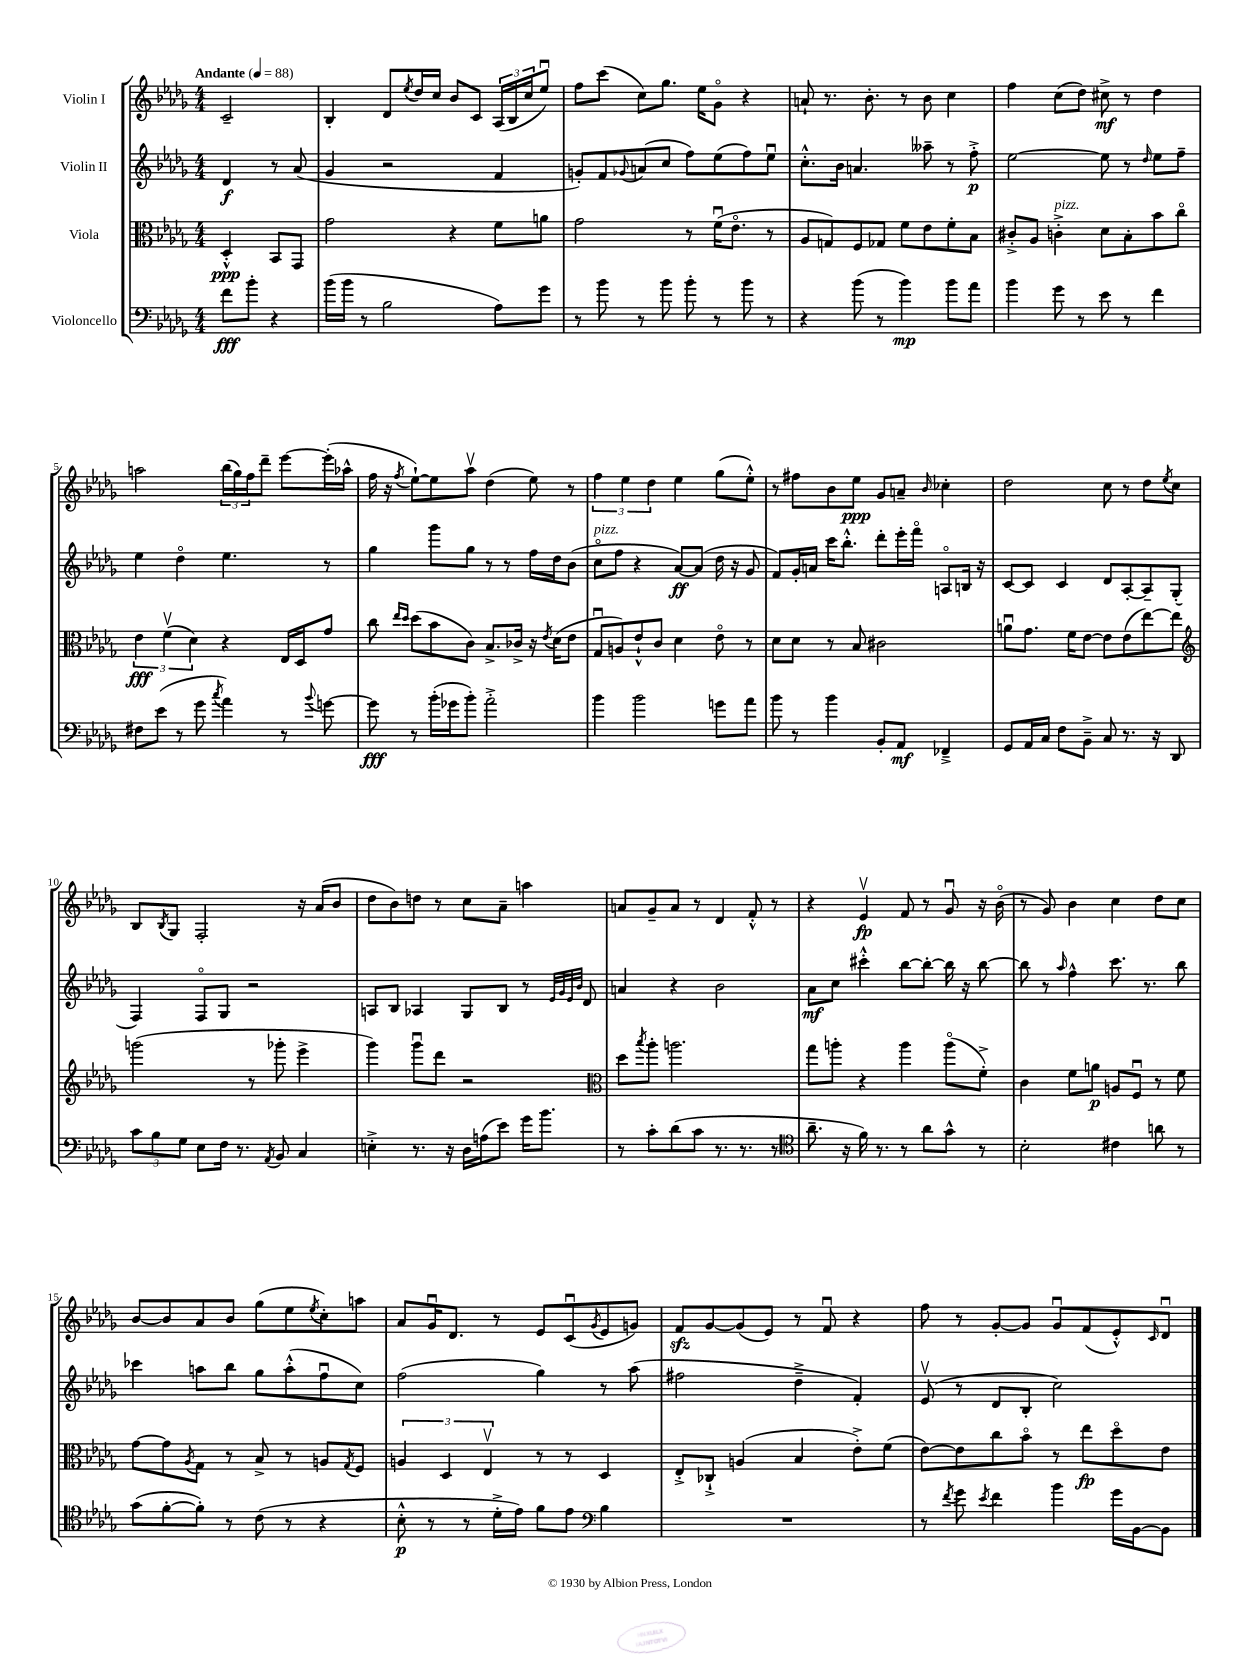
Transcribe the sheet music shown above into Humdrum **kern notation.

**kern	**dynam	**kern	**dynam	**kern	**dynam	**kern	**dynam
*part4	*part4	*part3	*part3	*part2	*part2	*part1	*part1
*staff4	*staff4	*staff3	*staff3	*staff2	*staff2	*staff1	*staff1
*I"Violoncello	*	*I"Viola	*	*I"Violin II	*	*I"Violin I	*
*clefF4	*	*clefC3	*	*clefG2	*	*clefG2	*
*k[b-e-a-d-g-]	*	*k[b-e-a-d-g-]	*	*k[b-e-a-d-g-]	*	*k[b-e-a-d-g-]	*
*M4/4	*	*M4/4	*	*M4/4	*	*M4/4	*
*MM88	*	*MM88	*	*MM88	*	*MM88	*
=	=	=	=	=	=	=	=
!	!	!	!	!	!	!LO:TX:a:B:t=Andante	!
8f\L	fff	4D-'^^/	ppp	4d-/	f	2c~/	.
8b-'\J	.	.	.	.	.	.	.
4r	.	8BB-/L	.	8r	.	.	.
.	.	8GG-/J	.	(8a-/	.	.	.
=1	=1	=1	=1	=1	=1	=1	=1
(16b-\LL	.	2g-\	.	4g-/	.	4B-'/	.
16b-\JJ	.	.	.	.	.	.	.
8r	.	.	.	.	.	.	.
2B-\	.	.	.	2r	.	8d-/L	.
.	.	.	.	.	.	8qee-/	.
.	.	.	.	.	.	16dd-/L	.
.	.	.	.	.	.	16cc/JJ	.
.	.	4r	.	.	.	8b-/L	.
.	.	.	.	.	.	8c/J	.
8A-\L)	.	8f\L	.	4f/	.	(24A-/LL	.
.	.	.	.	.	.	24B-/	.
.	.	.	.	.	.	24cc/J	.
8g-\J	.	8an\J	.	.	.	8ee-u/J)	.
=2	=2	=2	=2	=2	=2	=2	=2
8r	.	2g-\	.	8gn'/L)	.	8ff\L	.
8b-\	.	.	.	8f/	.	(8ccc\J	.
.	.	.	.	8qqg-X/	.	.	.
8r	.	.	.	(8an/	.	8cc\L)	.
8b-\	.	.	.	8cc/J	.	8.gg-\J	.
8b-'\	.	8r	.	8ff\L)	.	.	.
.	.	.	.	.	.	16ee-\KL	.
8r	.	(16fu\KL	.	(8ee-\	.	8g-\J	.
.	.	8.e-\J	.	.	.	.	.
8b-\	.	.	.	8ff\)	.	4r	.
8r	.	8r	.	8ee-u\J	.	.	.
=3	=3	=3	=3	=3	=3	=3	=3
4r	.	8A-/L	.	8.cc'^^\L	.	8an`/	.
.	.	8Gn/)	.	.	.	8.r	.
.	.	.	.	16b-\Jk	.	.	.
(8b-\	.	8F/	.	4.an/	.	.	.
.	.	.	.	.	.	8.b-'\	.
8r	.	8G-X/J	.	.	.	.	.
4b-\)	mp	8f\L	.	.	.	8r	.
.	.	8e-\	.	8aa--X~\	.	8b-\	.
8b-\L	.	8f'\	.	8r	.	4cc\	.
8a-\J	.	8B-\J	.	8ff'^\	p	.	.
=4	=4	=4	=4	=4	=4	=4	=4
4b-\	.	8c#X'^/L	.	[2ee-\	.	4ff\	.
.	.	8A-/J	.	.	.	.	.
!	!	!LO:TX:a:i:t=pizz.	!	!	!	!	!
8g-\	.	4cn'^\	.	.	.	(8cc\L	.
8r	.	.	.	.	.	8dd-\J)	.
8e-\	.	8d-\L	.	8ee-\]	.	8cc#X^\	mf
8r	.	8B-'\	.	8r	.	8r	.
.	.	.	.	16qqdd-/	.	.	.
4f\	.	8b-\	.	8ee-\L	.	4dd-\	.
.	.	8cc\J	.	8ff~\J	.	.	.
!!LO:LB:g=z
=5	=5	=5	=5	=5	=5	=5	=5
8F#X\L	.	6e-\	fff	4ee-\	.	2aan\	.
(8e-\J	.	.	.	.	.	.	.
.	.	(6fv\	.	.	.	.	.
8r	.	.	.	4dd-\	.	.	.
.	.	6d-\)	.	.	.	.	.
8g-\	.	.	.	.	.	.	.
8qcc/	.	.	.	.	.	.	.
4a-\)	.	4r	.	4.ee-\	.	(24bb-\LL	.
.	.	.	.	.	.	24gg-\)	.
.	.	.	.	.	.	24ff\J	.
.	.	.	.	.	.	8ddd-~\J	.
8r	.	16E-/LL	.	.	.	[8eee-\L	.
.	.	16D-/J	.	.	.	.	.
8qqb-/	.	.	.	.	.	.	.
[8gn\	.	8g-/J	.	8r	.	(16eee-'\L]	.
.	.	.	.	.	.	16aa-X^^\JJ	.
=6	=6	=6	=6	=6	=6	=6	=6
8g\]	fff	8cc\	.	4gg-\	.	16ff\	.
.	.	.	.	.	.	16r	.
.	.	16qqee-/LL	.	.	.	.	.
.	.	16qqdd-/JJ	.	.	.	8qff/	.
8r	.	(8dd-\L	.	.	.	[8ee-`\L)	.
(16b-'\LL	.	8b-\	.	8ggg-\L	.	8ee-\]	.
16g-X\J	.	.	.	.	.	.	.
8b-'\J)	.	8c\J)	.	8gg-\J	.	8aa-v\J	.
2a-'^\	.	8.B-^/L	.	8r	.	(4dd-\	.
.	.	.	.	8r	.	.	.
.	.	16c-X^/Jk	.	.	.	.	.
.	.	16r	.	16ff\LL	.	8ee-\)	.
.	.	8qe-/	.	.	.	.	.
.	.	(16d-\KL	.	16dd-\J	.	.	.
.	.	8e-\J	.	(8b-\J	.	8r	.
=7	=7	=7	=7	=7	=7	=7	=7
!	!	!	!	!LO:TX:a:i:t=pizz.	!	!	!
4b-\	.	8G-u/L	.	8cc\L	.	6ff\	.
.	.	8An/)	.	8ff\J	.	.	.
.	.	.	.	.	.	6ee-\	.
2b-\	.	8e-`^^/	.	4r	.	.	.
.	.	.	.	.	.	6dd-\	.
.	.	8c/J	.	.	.	.	.
.	.	4d-\	.	[8a-/L)	ff	4ee-\	.
.	.	.	.	(8a-/J]	.	.	.
8gn\L	.	8e-\	.	16dd-\	.	(8gg-\L	.
.	.	.	.	16r	.	.	.
8a-\J	.	8r	.	8g-/	.	8ee-'^^\J)	.
=8	=8	=8	=8	=8	=8	=8	=8
8b-\	.	8d-\L	.	8f/L)	.	8r	.
8r	.	8d-\J	.	16g-'/L	.	8ff#X\L	.
.	.	.	.	16an/JJ	.	.	.
4b-\	.	8r	.	16ccc\KL	.	8b-\	.
.	.	.	.	8.bb-'^^\J	.	.	.
.	.	8B-/	.	.	.	8ee-\J	ppp
8BB-'/L	.	2c#X\	.	8ddd-'\L	.	8g-/L	.
8AA-/J	mf	.	.	16eee-'\L	.	8an~/J	.
.	.	.	.	16fff\JJ	.	.	.
.	.	.	.	.	.	16qqb-/	.
4FF-X~^/	.	.	.	8An/L	.	4cc-X'\	.
.	.	.	.	16Bn/Jk	.	.	.
.	.	.	.	16r	.	.	.
=9	=9	=9	=9	=9	=9	=9	=9
8GG-/L	.	8anu\L	.	[8c/L	.	2dd-\	.
16AA-/L	.	8.g-\J	.	8c/J]	.	.	.
16C/JJ	.	.	.	.	.	.	.
8F\L	.	.	.	4c/	.	.	.
.	.	16f\KL	.	.	.	.	.
8BB-~^\J	.	[8e-\J	.	.	.	.	.
8C/	.	8e-\L]	.	8d-/L	.	8cc\	.
8.r	.	(8e-\	.	[8A-'/	.	8r	.
.	.	[8ee-\)	.	8A-~/]	.	8dd-\L	.
16r	.	.	.	.	.	.	.
.	.	.	.	.	.	8qee-/	.
8DD-/	.	8ee-\J]	.	(8G-'/J	.	8cc\J	.
!!LO:LB:g=z
=10	=10	=10	=10	=10	=10	=10	=10
*	*	*clefG2	*	*	*	*	*
12c\L	.	(2gggn\	.	4F/)	.	8B-/L	.
12B-\	.	.	.	.	.	.	.
.	.	.	.	.	.	8qB-/	.
.	.	.	.	.	.	8G-/J	.
12G-\J	.	.	.	.	.	.	.
8E-\L	.	.	.	8F/L	.	2F'/	.
16F\Jk	.	.	.	8G-/J	.	.	.
8.r	.	.	.	.	.	.	.
.	.	8r	.	2r	.	.	.
8qAA-/	.	.	.	.	.	.	.
8BB-/	.	8ggg-X'\	.	.	.	.	.
4C/	.	4eee-^\	.	.	.	16r	.
.	.	.	.	.	.	(16a-/KL	.
.	.	.	.	.	.	8b-/J	.
=11	=11	=11	=11	=11	=11	=11	=11
4En'^\	.	4ggg-\)	.	8An/L	.	8dd-\L	.
.	.	.	.	8B-/J	.	8b-\)	.
8.r	.	8ggg-u\L	.	4A-X/	.	8ddn\J	.
.	.	8ddd-\J	.	.	.	8r	.
16r	.	.	.	.	.	.	.
16D-\LL	.	2r	.	8G-/L	.	8cc\L	.
(16An\J	.	.	.	.	.	.	.
8e-\J)	.	.	.	8B-/J	.	8a-~\J	.
16g-\KL	.	.	.	8r	.	4aan\	.
8.b-\J	.	.	.	.	.	.	.
.	.	.	.	32qqe-/LLL	.	.	.
.	.	.	.	32qqg-/	.	.	.
.	.	.	.	32qqe-/	.	.	.
.	.	.	.	32qqb-/JJJ	.	.	.
.	.	.	.	8d-/	.	.	.
=12	=12	=12	=12	=12	=12	=12	=12
*	*	*clefC3	*	*	*	*	*
8r	.	8dd-\L	.	4an/	.	8an/L	.
.	.	8qbb-/	.	.	.	.	.
8c'\L	.	8aa-'\J	.	.	.	8g-~/	.
(8d-\	.	2.aan\	.	4r	.	8a/J	.
8c\J	.	.	.	.	.	8r	.
8.r	.	.	.	2b-\	.	4d-/	.
8.r	.	.	.	.	.	.	.
.	.	.	.	.	.	8f'^^/	.
8r	.	.	.	.	.	8r	.
=13	=13	=13	=13	=13	=13	=13	=13
*clefC4	*	*	*	*	*	*	*
8.a-~\	.	8gg-\L	.	8a-\L	mf	4r	.
.	.	8aan'\J	.	8cc\J	.	.	.
16r	.	.	.	.	.	.	.
16f\)	.	4r	.	4ccc#X'^^\	.	4e-v/	fp
8.r	.	.	.	.	.	.	.
8r	.	4aa\	.	[8bb-\L	.	8f/	.
8a-\L	.	.	.	8bb-'\J_	.	8r	.
8g-^^\J	.	(8aa\L	.	16bb-\]	.	8g-u/	.
.	.	.	.	16r	.	.	.
8r	.	8f'^\J)	.	[8bb-\	.	16r	.
.	.	.	.	.	.	(16b-\	.
=14	=14	=14	=14	=14	=14	=14	=14
2B-'\	.	4c\	.	8bb-\]	.	8r	.
.	.	.	.	8r	.	8g-/)	.
.	.	.	.	16qqaa-/	.	.	.
.	.	8f\L	.	4ff^^\	.	4b-\	.
.	.	8an\J	p	.	.	.	.
4c#X\	.	8An/L	.	8.ccc\	.	4cc\	.
.	.	8Fu/J	.	.	.	.	.
.	.	.	.	8.r	.	.	.
8an\	.	8r	.	.	.	8dd-\L	.
8r	.	8f\	.	8bb-\	.	8cc\J	.
!!LO:LB:g=z
=15	=15	=15	=15	=15	=15	=15	=15
(8g-\L	.	[8g-\L	.	4ccc-X\	.	[8b-/L	.
[8f'\	.	8g-\]	.	.	.	8b-/]	.
.	.	8qA-/	.	.	.	.	.
8f'\J])	.	8G-\J	.	8aan\L	.	8a-/	.
8r	.	8r	.	8bb-\J	.	8b-/J	.
(8c\	.	8B-^/	.	8gg-\L	.	(8gg-\L	.
8r	.	8r	.	(8aa'^^\	.	8ee-\	.
.	.	.	.	.	.	8qee-/	.
4r	.	8An/L	.	8ffu\	.	8cc'\)	.
.	.	8qG-/	.	.	.	.	.
.	.	8F/J	.	8cc\J)	.	8aan\J	.
=16	=16	=16	=16	=16	=16	=16	=16
8B-'^^\	p	6An/	.	(2ff\	.	8a-/L	.
8r	.	.	.	.	.	16g-u/K	.
.	.	6D-/	.	.	.	.	.
.	.	.	.	.	.	8.d-/J	.
8r	.	.	.	.	.	.	.
.	.	6E-v/	.	.	.	.	.
16d-'^\LL	.	.	.	.	.	8r	.
16e-\JJ)	.	.	.	.	.	.	.
8f\L	.	8r	.	4gg-\)	.	8e-/L	.
8e-\J	.	8r	.	.	.	(8cu/	.
*clefF4	*	*	*	*	*	*	*
.	.	.	.	.	.	8qg-/	.
4B-\	.	4D-/	.	8r	.	8e-/	.
.	.	.	.	(8aa-\	.	8gn/J)	.
=17	=17	=17	=17	=17	=17	=17	=17
1r	.	8E-'^/L	.	2ff#X\	.	8fzz/L	.
.	.	8C-X`^/J	.	.	.	[8g-/	.
.	.	(4An/	.	.	.	(8g-/]	.
.	.	.	.	.	.	8e-/J)	.
.	.	4B-/	.	4dd-~^\	.	8r	.
.	.	.	.	.	.	8fu/	.
.	.	8e-'^\L)	.	4f'/)	.	4r	.
.	.	(8f\J	.	.	.	.	.
=18	=18	=18	=18	=18	=18	=18	=18
8r	.	[8e-\L)	.	(8e-v/	.	8ff\	.
8qf/	.	.	.	.	.	.	.
8g-\	.	8e-\]	.	8r	.	8r	.
8qe-/	.	.	.	.	.	.	.
4f\	.	8cc\	.	8d-/L	.	[8g-'/L	.
.	.	8b-\J	.	8B-'/J	.	8g-/J]	.
4b-\	.	8r	.	2cc\)	.	8g-u/L	.
.	.	8ee-\L	fp	.	.	(8f/	.
16g-\LL	.	8dd-\	.	.	.	8e-'^^/)	.
[16BB-\J	.	.	.	.	.	.	.
.	.	.	.	.	.	16qqc/	.
8BB-\J]	.	8e-\J	.	.	.	8d-u/J	.
==	==	==	==	==	==	==	==
*-	*-	*-	*-	*-	*-	*-	*-
